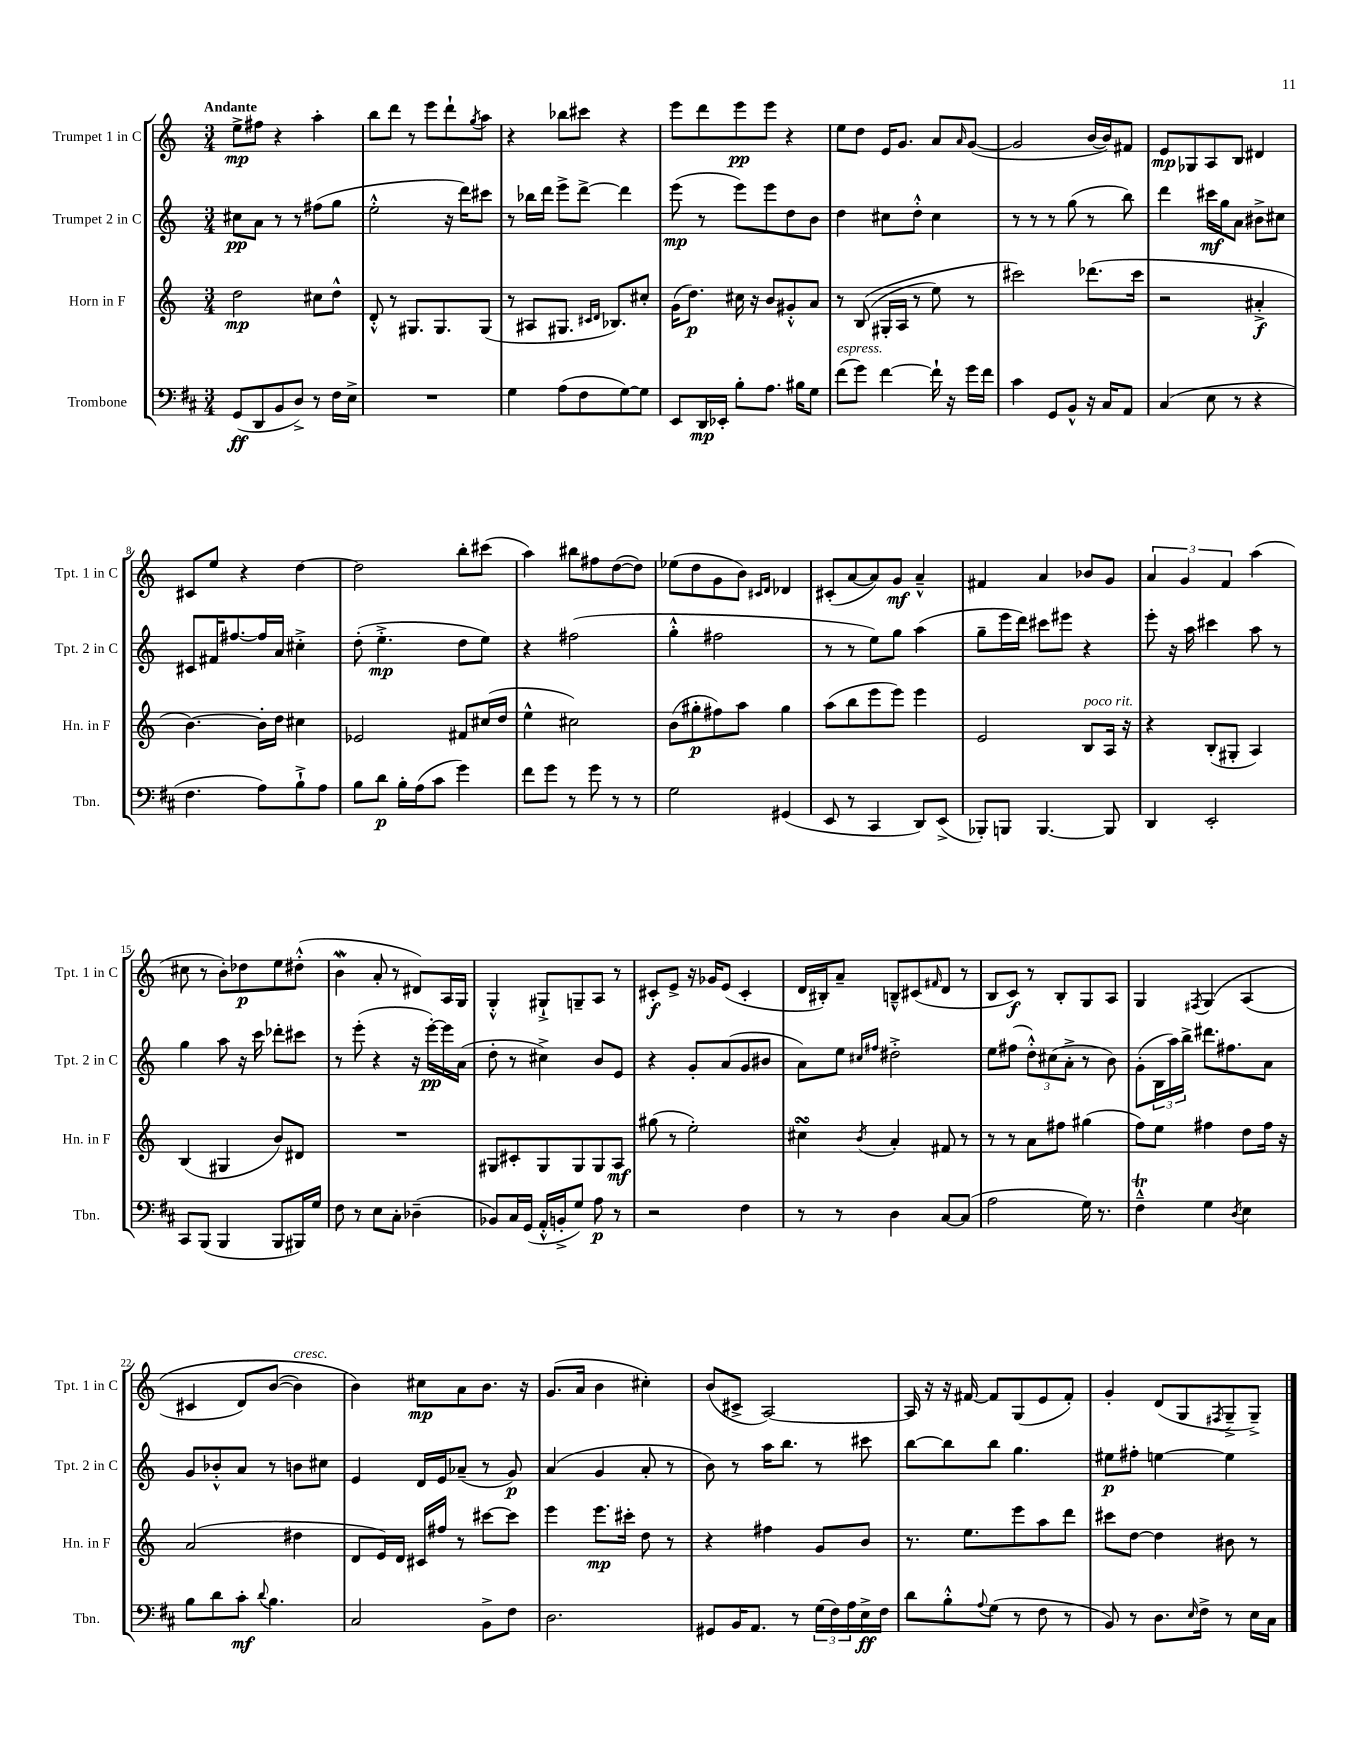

**kern	**dynam	**kern	**dynam	**kern	**dynam	**kern	**dynam
*part4	*part4	*part3	*part3	*part2	*part2	*part1	*part1
*staff4	*staff4	*staff3	*staff3	*staff2	*staff2	*staff1	*staff1
*I"Trombone	*	*I"Horn in F	*	*I"Trumpet 2 in C	*	*I"Trumpet 1 in C	*
*I'Tbn.	*	*I'Hn. in F	*	*I'Tpt. 2 in C	*	*I'Tpt. 1 in C	*
*clefF4	*	*clefG2	*	*clefG2	*	*clefG2	*
*k[f#c#]	*	*k[]	*	*k[]	*	*k[]	*
*M3/4	*	*M3/4	*	*M3/4	*	*M3/4	*
=1	=1	=1	=1	=1	=1	=1	=1
!	!	!	!	!	!	!LO:TX:a:B:t=Andante	!
(8GG/L	ff	2dd\	mp	8cc#X\L	pp	8ee^\L	mp
8DD/	.	.	.	8a\J	.	8ff#X\J	.
8BB/	.	.	.	8r	.	4r	.
8D^/J)	.	.	.	8r	.	.	.
8r	.	8cc#X\L	.	(8ff#X\L	.	4aa'\	.
16F#\LL	.	8dd^^\J	.	8gg\J	.	.	.
16E^\JJ	.	.	.	.	.	.	.
=2	=2	=2	=2	=2	=2	=2	=2
2.r	.	8d'^^/	.	2ee'^^\	.	8bb\L	.
.	.	8r	.	.	.	8ddd\J	.
.	.	8.G#X/L	.	.	.	8r	.
.	.	.	.	.	.	8eee\L	.
.	.	8.G#/	.	.	.	.	.
.	.	.	.	16r	.	8ddd`\	.
.	.	.	.	16ddd\KL)	.	.	.
.	.	.	.	.	.	8qgg/	.
.	.	(8G#/J	.	8ccc#X\J	.	8aa\J	.
=3	=3	=3	=3	=3	=3	=3	=3
4G\	.	8r	.	8r	.	4r	.
.	.	8A#X/L	.	16bb-X\LL	.	.	.
.	.	.	.	16ddd\JJ	.	.	.
(8A\L	.	8.G#X/J	.	8eee^\L	.	8bb-X\L	.
8F#\	.	.	.	[8ddd^\J	.	8ccc#X\J	.
.	.	16qqc#X/LL	.	.	.	.	.
.	.	16qqd/JJ	.	.	.	.	.
.	.	8.B-X/L)	.	.	.	.	.
[8G\)	.	.	.	4ddd\]	.	4r	.
8G\J]	.	8cc#X'/J	.	.	.	.	.
=4	=4	=4	=4	=4	=4	=4	=4
8EE/L	.	(16g\KL	.	(8eee\	mp	8eee\L	.
.	.	8.dd\J)	p	.	.	.	.
16DD/L	mp	.	.	8r	.	8ddd\	.
16EE-X'/JJ	.	.	.	.	.	.	.
8B'\L	.	16cc#X\	.	8eee\L)	.	8eee\	pp
.	.	16r	.	.	.	.	.
8.A\J	.	8b/L	.	8eee\	.	8eee\J	.
.	.	8g#X'^^/	.	8dd\	.	4r	.
16B#X\KL	.	.	.	.	.	.	.
8G\J	.	8a/J	.	8b\J	.	.	.
=5	=5	=5	=5	=5	=5	=5	=5
!LO:TX:a:i:t=espress.	!	!	!	!	!	!	!
(8f#\L	.	8r	.	4dd\	.	8ee\L	.
8g\J)	.	((8B/	.	.	.	8dd\J	.
[4f#\	.	16G#X'/LL	.	8cc#X\L	.	16e/KL	.
.	.	16A/JJ	.	.	.	8.g/J	.
.	.	8r	.	8dd'^^\J	.	.	.
16f#`\]	.	8ee\)	.	4cc#\	.	8a/L	.
16r	.	.	.	.	.	.	.
.	.	.	.	.	.	16qqa/	.
16g\LL	.	8r	.	.	.	([8g/J	.
16f#\JJ	.	.	.	.	.	.	.
=6	=6	=6	=6	=6	=6	=6	=6
4c#\	.	2ccc#X\)	.	8r	.	2g/]	.
.	.	.	.	8r	.	.	.
8GG/L	.	.	.	8r	.	.	.
8BB^^/J	.	.	.	(8gg\	.	.	.
16r	.	(8.ddd-X\L	.	8r	.	[16b/LL	.
16C#/KL	.	.	.	.	.	16b/J])	.
8AA/J	.	.	.	8bb\)	.	8f#X/J	.
.	.	16ccc#\Jk	.	.	.	.	.
=7	=7	=7	=7	=7	=7	=7	=7
(4C#/	.	2r	.	4ddd\	.	8e/L	mp
.	.	.	.	.	.	8G-X/	.
8E\	.	.	.	16ccc#X\LL	mf	8A/	.
.	.	.	.	16gg\J	.	.	.
8r	.	.	.	8a\J	.	8B/J	.
4r	.	4a#X'^/	f	8b#X^\L	.	4d#X/	.
.	.	.	.	8cc#X\J	.	.	.
!!LO:LB:g=z
=8	=8	=8	=8	=8	=8	=8	=8
4.F#\	.	[4.b\)	.	8c#X/L	.	8c#X/L	.
.	.	.	.	16f#X/K	.	8ee/J	.
.	.	.	.	[8.ff#X/	.	.	.
.	.	.	.	.	.	4r	.
8A\L)	.	16b'\LL]	.	16ff#/L]	.	.	.
.	.	16dd\JJ	.	16a/JJ	.	.	.
8B`^\	.	4cc#X\	.	4cc#X'^\	.	[4dd\	.
8A\J	.	.	.	.	.	.	.
=9	=9	=9	=9	=9	=9	=9	=9
8B\L	.	2e-X/	.	(8dd'\	.	2dd\]	.
8d\J	p	.	.	4.ee'^\	mp	.	.
16B'\LL	.	.	.	.	.	.	.
(16A\J	.	.	.	.	.	.	.
8c#\J	.	.	.	.	.	.	.
4g\)	.	8f#X/L	.	8dd\L	.	8bb'\L	.
.	.	(16cc#X/L	.	8ee\J)	.	(8ccc#X\J	.
.	.	16dd/JJ	.	.	.	.	.
=10	=10	=10	=10	=10	=10	=10	=10
8f#\L	.	4ee^^\	.	4r	.	4aa\)	.
8g\J	.	.	.	.	.	.	.
8r	.	2cc#X\)	.	(2ff#X\	.	8bb#X\L	.
8g\	.	.	.	.	.	8ff#X\	.
8r	.	.	.	.	.	([8dd\	.
8r	.	.	.	.	.	8dd\J])	.
=11	=11	=11	=11	=11	=11	=11	=11
2G\	.	(8b\L	.	4gg'^^\	.	(8ee-X\L	.
.	.	8gg#X'\	p	.	.	8dd\	.
.	.	8ff#X\)	.	2ff#X\	.	8g\	.
.	.	8aa\J	.	.	.	8b\J)	.
.	.	.	.	.	.	16qqc#X/LL	.
.	.	.	.	.	.	16qqd/JJ	.
(4GG#X/	.	4gg#\	.	.	.	4d-X/	.
=12	=12	=12	=12	=12	=12	=12	=12
8EE/	.	(8aa\L	.	8r	.	(8c#X'/L	.
8r	.	8bb\	.	8r	.	[8a/	.
4CC#/	.	8eee\	.	8ee\L)	.	8a/])	.
.	.	8eee\J)	.	8gg\J	.	8g/J	mf
8DD/L)	.	4eee\	.	(4aa\	.	4a~^^/	.
(8EE^/J	.	.	.	.	.	.	.
=13	=13	=13	=13	=13	=13	=13	=13
8BBB-X'/L)	.	2e/	.	8gg~\L	.	4f#X/	.
8BBBn/J	.	.	.	16eee\L	.	.	.
.	.	.	.	16ddd\JJ)	.	.	.
[4.BBB/	.	.	.	8ccc#X\L	.	4a/	.
.	.	.	.	8eee#X\J	.	.	.
!	!	!LO:TX:a:i:t=poco rit.	!	!	!	!	!
.	.	8B/L	.	4r	.	8b-X/L	.
8BBB/]	.	16A/Jk	.	.	.	8g/J	.
.	.	16r	.	.	.	.	.
=14	=14	=14	=14	=14	=14	=14	=14
4DD/	.	4r	.	8eee'\	.	6a/	.
.	.	.	.	16r	.	.	.
.	.	.	.	.	.	6g/	.
.	.	.	.	16aa\	.	.	.
2EE'/	.	(8B'/L	.	4ccc#X\	.	.	.
.	.	.	.	.	.	6f/	.
.	.	8G#X'/J	.	.	.	.	.
.	.	4A/)	.	8aa\	.	(4aa\	.
.	.	.	.	8r	.	.	.
!!LO:LB:g=z
=15	=15	=15	=15	=15	=15	=15	=15
8CC#/L	.	(4B/	.	4gg\	.	8cc#X\	.
(8BBB/J	.	.	.	.	.	8r	.
4BBB/	.	4G#X/	.	8aa\	.	8b'\L)	.
.	.	.	.	16r	.	8dd-X\	p
.	.	.	.	16ccc\	.	.	.
8BBB/L	.	8b/L)	.	8ddd-X'\L	.	8ee\	.
16BBB#X/L)	.	8d#X/J	.	8ccc#X\J	.	(8dd#X'^^\J	.
16G/JJ	.	.	.	.	.	.	.
=16	=16	=16	=16	=16	=16	=16	=16
8F#\	.	2.r	.	8r	.	4bW\	.
8r	.	.	.	(8eee'\	.	.	.
8E\L	.	.	.	4r	.	8a'/	.
8C#'\J	.	.	.	.	.	8r	.
(4D-X~\	.	.	.	16r	.	8d#X/L)	.
.	.	.	.	[16eee'\LL)	pp	.	.
.	.	.	.	16eee\]	.	16A/L	.
.	.	.	.	(16a\JJ	.	16G/JJ	.
=17	=17	=17	=17	=17	=17	=17	=17
8BB-X/L)	.	8G#X/L	.	8dd'\	.	4G'^^/	.
16C#/L	.	8c#X'/	.	8r	.	.	.
(16GG/JJ	.	.	.	.	.	.	.
16AA'^^/LL	.	8G#/	.	4cc#X^\)	.	8G#X`^/L	.
16BBn'^/J	.	.	.	.	.	.	.
8G/J)	.	8G#/	.	.	.	8Gn~/	.
8A\	p	8G#/	.	8b/L	.	8A/J	.
8r	.	8A/J	mf	8e/J	.	8r	.
=18	=18	=18	=18	=18	=18	=18	=18
2r	.	(8gg#X\	.	4r	.	8c#X'/L	f
.	.	8r	.	.	.	8e^/J	.
.	.	2ee'\)	.	8g'/L	.	16r	.
.	.	.	.	.	.	16g-X/KL	.
.	.	.	.	(8a/	.	(8e/J	.
4F#\	.	.	.	8g/	.	4c#'/	.
.	.	.	.	8b#X/J	.	.	.
=19	=19	=19	=19	=19	=19	=19	=19
8r	.	4cc#XsSsS\	.	8a\L)	.	16d/LL	.
.	.	.	.	.	.	16B#X'/J)	.
8r	.	.	.	8ee\J	.	8a~/J	.
.	.	.	.	16qqcc#X/LL	.	.	.
.	.	8qb/	.	16qqff#X/JJ	.	.	.
4D\	.	4a'/	.	2dd#X'^\	.	8Bn~^^/L	.
.	.	.	.	.	.	(8c#X/	.
.	.	.	.	.	.	16qqf#X/	.
[8C#/L	.	8f#X/	.	.	.	8d/J	.
(8C#/J]	.	8r	.	.	.	8r	.
=20	=20	=20	=20	=20	=20	=20	=20
2A\	.	8r	.	8ee\L	.	8B/L	.
.	.	8r	.	(8ff#X\J	.	8c/J)	f
.	.	8a\L	.	12dd'^^\L)	.	8r	.
.	.	.	.	(12cc#X\	.	.	.
.	.	8ff#X\J	.	.	.	8B'/L	.
.	.	.	.	12a'^\J	.	.	.
16G\)	.	(4gg#X\	.	8r	.	8G/	.
8.r	.	.	.	.	.	.	.
.	.	.	.	8b\)	.	8A/J	.
=21	=21	=21	=21	=21	=21	=21	=21
4F#t~^^\	.	8ff\L)	.	(8g'\L	.	4G/	.
.	.	8ee\J	.	24B\L	.	.	.
.	.	.	.	24aa\)	.	.	.
.	.	.	.	24bb^\JJ	.	.	.
.	.	.	.	.	.	8qF#X/	.
4G\	.	4ff#X\	.	8.ddd#X\L	.	(4G/	.
.	.	.	.	8.ff#X\	.	.	.
8qD/	.	.	.	.	.	.	.
4E\	.	8dd\L	.	.	.	(4A/	.
.	.	16ff#\Jk	.	8a\J	.	.	.
.	.	16r	.	.	.	.	.
!!LO:LB:g=z
=22	=22	=22	=22	=22	=22	=22	=22
8B\L	.	(2a/	.	8g/L	.	4c#X/	.
8d\	.	.	.	8b-X'^^/	.	.	.
8c#'\J	mf	.	.	8a/J	.	8d/L)	.
8qqd/	.	.	.	.	.	.	.
4.B\	.	.	.	8r	.	([8b/J	.
!	!	!	!	!	!	!LO:TX:a:i:t=cresc.	!
.	.	4dd#X\	.	8bn\L	.	4b\])	.
.	.	.	.	8cc#X\J	.	.	.
=23	=23	=23	=23	=23	=23	=23	=23
2C#/	.	8d/L	.	4e/	.	4b\)	.
.	.	16e/L)	.	.	.	.	.
.	.	16d/JJ	.	.	.	.	.
.	.	16c#X/LL	.	16d/LL	.	8cc#X\L	mp
.	.	16ff#X/JJ	.	16e/J	.	.	.
.	.	8r	.	(8a-X~/J	.	8a\	.
8BB^\L	.	[8ccc#X\L	.	8r	.	8.b\J	.
8F#\J	.	8ccc#\J]	.	8g/)	p	.	.
.	.	.	.	.	.	16r	.
=24	=24	=24	=24	=24	=24	=24	=24
2.D\	.	4eee\	.	(4a/	.	(8.g/L	.
.	.	.	.	.	.	16a/Jk	.
.	.	8.eee\L	mp	4g/	.	4b\	.
.	.	16ccc#X'\Jk	.	.	.	.	.
.	.	8dd\	.	8a'/	.	4cc#X'\)	.
.	.	8r	.	8r	.	.	.
=25	=25	=25	=25	=25	=25	=25	=25
8GG#X/L	.	4r	.	8b\)	.	(8b/L	.
16BB/K	.	.	.	8r	.	8c#X^/J	.
8.AA/J	.	.	.	.	.	.	.
.	.	4ff#X\	.	16aa\KL	.	[2A/)	.
.	.	.	.	8.bb\J	.	.	.
8r	.	.	.	.	.	.	.
(24G\LL	.	8g/L	.	8r	.	.	.
24F#\)	.	.	.	.	.	.	.
24A\	.	.	.	.	.	.	.
16E^\	ff	8b/J	.	8ccc#X\	.	.	.
16F#\JJ	.	.	.	.	.	.	.
=26	=26	=26	=26	=26	=26	=26	=26
8d\L	.	8.r	.	[8bb\L	.	16A/]	.
.	.	.	.	.	.	16r	.
8B'^^\	.	.	.	8bb\]	.	16r	.
.	.	8.ee\L	.	.	.	[16f#X/	.
8qqA/	.	.	.	.	.	.	.
(8G\J	.	.	.	8bb\J	.	8f#/L]	.
8r	.	8eee\	.	4.gg\	.	(8G/	.
8F#\	.	8aa\	.	.	.	8e/	.
8r	.	8ddd\J	.	.	.	8f#'/J)	.
=27	=27	=27	=27	=27	=27	=27	=27
8BB/)	.	8ccc#X\L	.	8ee#X\L	p	4g'/	.
8r	.	[8dd\J	.	8ff#X'\J	.	.	.
8.D\L	.	4dd\]	.	[4een\	.	(8d/L	.
.	.	.	.	.	.	8G/	.
16qqE/	.	.	.	.	.	.	.
16F#^\Jk	.	.	.	.	.	.	.
.	.	.	.	.	.	8qF#X/	.
8r	.	8b#X\	.	4ee\]	.	8G~^/	.
16E\LL	.	8r	.	.	.	8G~^/J)	.
16C#\JJ	.	.	.	.	.	.	.
==	==	==	==	==	==	==	==
*-	*-	*-	*-	*-	*-	*-	*-
